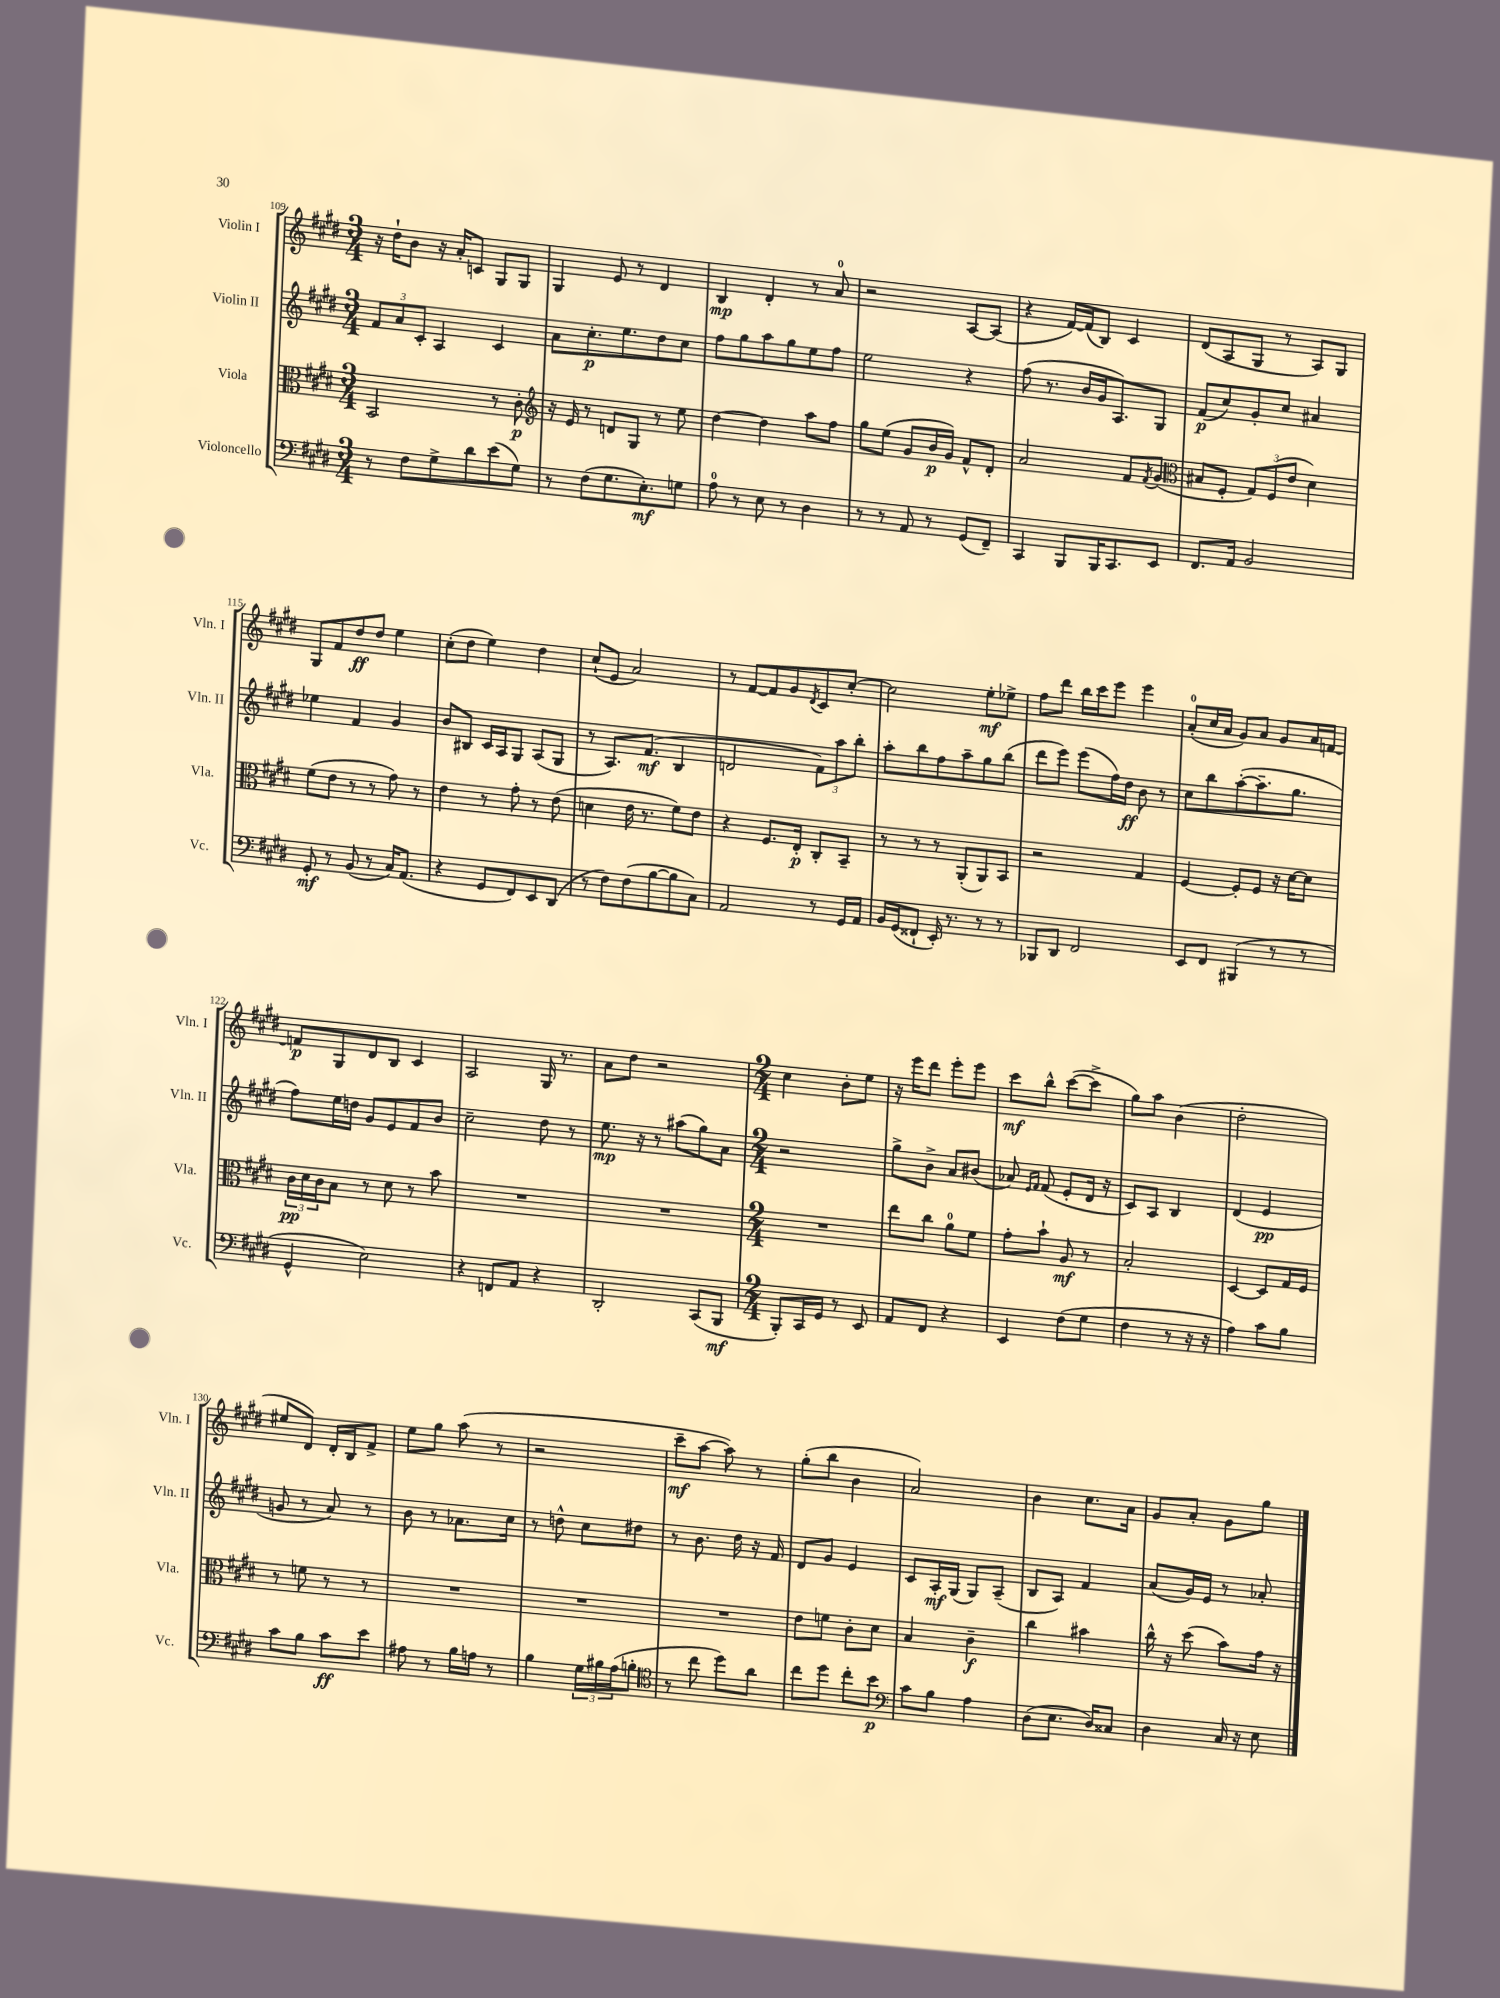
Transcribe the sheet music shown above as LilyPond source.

<<
\new StaffGroup <<
\new Staff = "s0" \with { instrumentName = "Violin I" shortInstrumentName = "Vln. I" } {
    \clef treble \key e \major \numericTimeSignature \time 3/4
    r16 dis''16-! b'8 r16 a'16-. c'8 gis8 gis8 |
    gis4 e'8 r8 dis'4 |
    b4\mp dis'4-. r8 a'8-0 |
    r2 a8~ a8( |
    r4 fis'16~) fis'16( b8) cis'4 |
    dis'8( a8 gis8 r8 a8) gis8 |
    gis8 fis'8 dis''8\ff dis''8 e''4 |
    cis''8-.( dis''8 e''4) dis''4 |
    cis''8-!( e'8 a'2) |
    r8 fis'8~ fis'8 gis'8 \acciaccatura { dis'8 } cis'8 cis''8~-. |
    cis''2 e''8-.\mf ees''8-> |
    fis''8 dis'''8 b''16 cis'''16 e'''8 e'''4 |
    a'8-0-.( cis''16 a'16 gis'8) a'8 gis'8 a'16 f'16~ |
    f'8\p gis8 dis'8 b8 cis'4 |
    a2 gis16 r8. |
    a'8 dis''8 r2 |
    \numericTimeSignature \time 2/4 cis''4 b'8-. e''8 |
    r16 e'''16 dis'''8 e'''8-. e'''8 |
    cis'''8\mf b''8-^ cis'''8~( cis'''8-> |
    gis''8) a''8 b'4( |
    dis''2-. |
    eis''8 dis'8) dis'16-. b16 fis'8-> |
    e''8 gis''8 a''8( r8 |
    r2 |
    cis'''8--\mf a''8~ a''8) r8 |
    gis''8-.( b''8 b'4 |
    a'2) |
    b'4 cis''8. a'16 |
    gis'8 a'8-. gis'8 gis''8 \bar "|." |
}
\new Staff = "s1" \with { instrumentName = "Violin II" shortInstrumentName = "Vln. II" } {
    \clef treble \key e \major \numericTimeSignature \time 3/4
    \tuplet 3/2 { fis'8 a'8 cis'8-. } a4 cis'4 |
    a'8 cis''8.-.\p e''8. dis''8 cis''8 |
    fis''8 gis''8 a''8 gis''8 e''8 fis''8 |
    e''2 r4 |
    fis''8( r8. b'16 gis'16 a8.) gis8 |
    fis'8\p( cis''8) gis'8-. cis''8 ais'4 |
    ees''4 fis'4 gis'4 |
    b'8 bis8 cis'16 a16 gis8 a8( gis8 |
    r8 a8.) fis'8.\mf( b4 |
    d'2 \tuplet 3/2 { fis'8) a''8 b''8-. } |
    a''8-. b''8 fis''8 a''8-- gis''8 b''8( |
    dis'''8 e'''8) e'''8( fis''16) dis''16\ff b'8 r8 |
    cis''8 b''8 a''8~-.( a''8.-- gis''8. |
    fis''8) e''16 d''16 gis'8 e'8 fis'8 b'8 |
    cis''2-- dis''8 r8 |
    e''8.\mp r16 r8 ais''8( gis''8) a'8 |
    \numericTimeSignature \time 2/4 r2 |
    gis''8-> b'8-> a'8 bis'8( |
    aes'8) \grace { e'16 fis'16 } fis'8( e'8-. dis'16 r16 |
    cis'8) a8 b4 |
    dis'4( e'4\pp |
    g'8 r8 a'8) r8 |
    b'8 r8 aes'8. cis''16 |
    r8 d''8-^ cis''8 dis''8 |
    r8 b'8. dis''16 r16 fis'16 |
    dis'8 gis'8 e'4 |
    cis'8 a16-.\mf gis16( gis8) a8--( |
    b8 a8) fis'4 |
    a'8( gis'16) e'16 r8 aes'8-. \bar "|." |
}
\new Staff = "s2" \with { instrumentName = "Viola" shortInstrumentName = "Vla." } {
    \clef alto \key e \major \numericTimeSignature \time 3/4
    b,2 r8 cis'8-.\p |
    \clef treble r16 e'16 r8 d'8 gis8 r8 e''8 |
    dis''4~ dis''4 a''8 fis''8 |
    gis''8 e''8( gis'8 b'16\p gis'16) fis'8-^ dis'8-. |
    a'2 fis'8 \acciaccatura { fis'8 } gis'8( |
    \clef alto bis8 fis8-. \tuplet 3/2 { gis8) fis8( e'8 } dis'4) |
    fis'8( e'8 r8 r8 gis'8) r8 |
    e'4 r8 gis'8-. r8 e'8( |
    d'4 e'16 r8. fis'8) e'8 |
    r4 fis8. e16-.\p cis8-. b,8-- |
    r8 r8 r8 a,8-.( a,8) b,8 |
    r2 gis4 |
    fis4~ fis8-. fis8 r16 dis'16~ dis'8 |
    \tuplet 3/2 { cis'16\pp dis'16 cis'16 } b8 r8 dis'8 r8 b'8 |
    R2. |
    R2. |
    \numericTimeSignature \time 2/4 R2 |
    e''8 cis''8 a'8-0 fis'8 |
    gis'8-. b'8-! a8\mf r8 |
    b2-. |
    dis4~ dis8 gis16 fis16 |
    r8 f'8 r8 r8 |
    R2 |
    R2 |
    R2 |
    e'8 f'8 cis'8-. dis'8 |
    b4 cis'4--\f |
    cis''4 bis'4 |
    cis''16-^ r16 dis''8( b'8) gis'16 r16 \bar "|." |
}
\new Staff = "s3" \with { instrumentName = "Violoncello" shortInstrumentName = "Vc." } {
    \clef bass \key e \major \numericTimeSignature \time 3/4
    r8 fis8 gis8-> dis'8 e'8( gis8) |
    r8 fis8( gis8. e8.-.\mf) g8 |
    a8-0 r8 e8 r8 dis4 |
    r8 r8 a,8 r8 gis,8( fis,8--) |
    cis,4 b,,8 b,,16 cis,8. e,8 |
    fis,8. a,16 b,2 |
    gis,8-.\mf r8 b,8( r8 cis16) a,8.( |
    r4 gis,8 fis,8) e,8 dis,8( |
    r8 fis8) fis8( b8~ b8 cis8) |
    a,2 r8 gis,16 a,16 |
    b,16 gis,16( fisis,8-! e,16-.) r8. r8 r8 |
    bes,,8 dis,8 fis,2 |
    e,8 fis,8 bis,,4( r8 r8 |
    gis,4-^ e2) |
    r4 f,8 a,8 r4 |
    dis,2-. cis,8( b,,8\mf |
    \numericTimeSignature \time 2/4 b,,8-.) cis,16 gis,16 r8 e,8 |
    a,8 fis,8 r4 |
    e,4 fis8( gis8 |
    fis4 r8 r16 r16 |
    a4) cis'8 b8 |
    cis'8 b8 cis'8\ff e'8 |
    ais8 r8 b16 a16 r8 |
    b4 \tuplet 3/2 { gis16 bis16 a16( } b8-. |
    \clef tenor r8 cis''8 dis''8) a'8 |
    cis''8 dis''8 cis''8-. b'8\p |
    \clef bass cis'8 b8 a4 |
    dis8( e8. dis16) cisis8 |
    dis4 cis16 r16 e8 \bar "|." |
}
>>
>>
\layout { \context { \Score currentBarNumber = #109 } }
